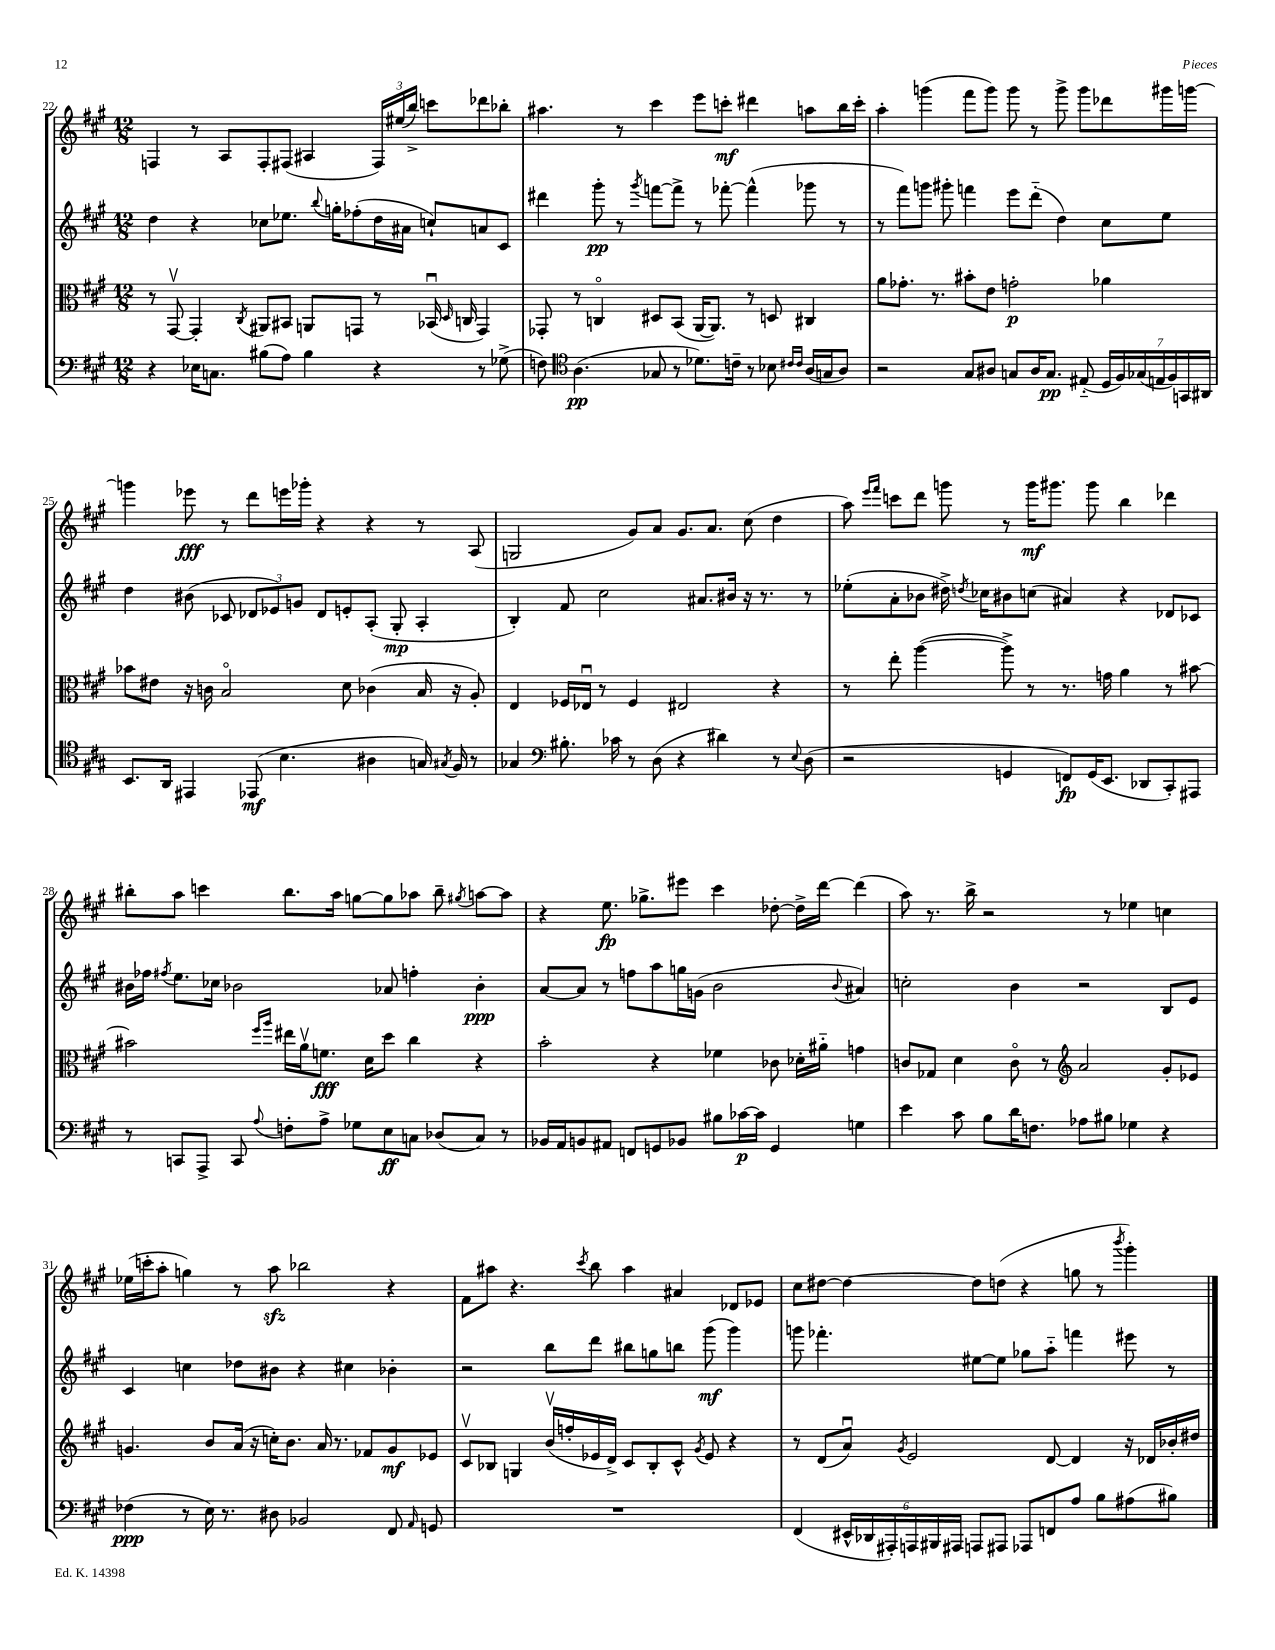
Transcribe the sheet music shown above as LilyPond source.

<<
\new StaffGroup <<
\new Staff = "s0" {
    \clef treble \key a \major \numericTimeSignature \time 12/8
    \autoBeamOff f4 r8 a8[ f8-. fis8]( ais4 \tuplet 3/2 { fis16[) eis''16( b''16]->) } c'''8[ des'''8 bes''8]-. |
    ais''4. r8 cis'''4 e'''8[ c'''8]-.\mf dis'''4 a''8[ b''16 c'''16]-. |
    a''4-. g'''4( fis'''8[ g'''8]) g'''8 r8 g'''8-> g'''8[ des'''8 gis'''16 g'''16]~ |
    g'''4 ees'''8\fff r8 d'''8[ e'''16 ges'''16]-. r4 r4 r8 a8( |
    g2 gis'8[) a'8] gis'8.[ a'8.] cis''8( d''4 |
    a''8) \grace { e'''16[ fis'''16] } c'''8[ d'''8] g'''8 r8 g'''16[\mf gis'''8.] gis'''8 b''4 des'''4 |
    bis''8[-. a''8] c'''4 bis''8.[ a''16] g''8[~ g''8 aes''8] bis''8-- \acciaccatura { gis''8 } a''8[~ a''8] |
    r4 e''8.\fp ges''8.[-> eis'''8] cis'''4 des''8~-. des''16[-> d'''16]~ d'''4( |
    a''8) r8. b''16-> r2 r8 ees''4 c''4 |
    ees''16[( c'''16-. a''8]-. g''4) r8 a''8\sfz bes''2 r4 |
    fis'8[ ais''8] r4. \acciaccatura { cis'''8 } b''8 ais''4 ais'4 des'8[ ees'8] |
    cis''8[ dis''8]~ dis''4~ dis''8[ d''8]( r4 g''8 r8 \acciaccatura { b'''8 } gis'''4-.) \bar "|." |
}
\new Staff = "s1" {
    \clef treble \key a \major \numericTimeSignature \time 12/8
    \autoBeamOff d''4 r4 ces''8[ ees''8.] \appoggiatura { b''8 } g''16[-. fes''8-.( d''16 ais'16] c''8[-!) a'8 cis'8] |
    dis'''4 gis'''8-.\pp r8 \acciaccatura { gis'''8 } f'''8[~ f'''8]-> r8 fes'''8~-. fes'''4-^( ges'''8 r8 |
    r8 fis'''8[) g'''8] gis'''8-. f'''4 e'''8[ d'''8]-_( d''4) cis''8[ e''8] |
    d''4 bis'8( ces'8 \tuplet 3/2 { des'8[ ees'8) g'8] } des'8[ e'8-. a8]-.( gis8-.\mp a4-. |
    b4-.) fis'8 cis''2 ais'8.[ bis'16] r16 r8. r8 |
    ees''8[-.( a'8-. bes'8] dis''16->) \acciaccatura { d''8 } ces''16[ bis'8 c''8]( ais'4) r4 des'8[ ces'8] |
    bis'16[ fes''16] \acciaccatura { fis''8 } e''8.[ ces''16] bes'2 aes'8 f''4-. bes'4-.\ppp |
    a'8[~ a'8] r8 f''8[ a''8 g''16 g'16]( b'2 \appoggiatura { b'8 } ais'4) |
    c''2-. b'4 r2 b8[ e'8] |
    cis'4 c''4 des''8[ bis'8] r4 cis''4 bes'4-. |
    r2 b''8[ d'''8] bis''8[ g''8 b''8] gis'''8\mf( gis'''4) |
    g'''8 fes'''4.-. eis''8[~ eis''8] ges''8[ a''8]-_ f'''4 eis'''8 r8 \bar "|." |
}
\new Staff = "s2" {
    \clef alto \key a \major \numericTimeSignature \time 12/8
    \autoBeamOff r8 gis,8~\upbow gis,4-. \acciaccatura { cis8 } ais,8[ bis,8] a,8[ g,8] r8 bes,16\downbow( \grace { d16 } c16 g,4) |
    ges,8-. r8 c4\flageolet dis8[ b,8]( a,16[~ a,8.]) r8 d8 cis4 |
    a'8[ ges'8.]-. r8. bis'8[-. e'8] g'2-.\p aes'4 |
    bes'8[ eis'8] r16 c'16 b2\flageolet d'8 ces'4( b16 r16 a8-.) |
    e4 fes16[ ees16]\downbow r8 fes4 eis2 r4 |
    r8 e''8-. a''4~( a''8->) r8 r8. g'16 a'4 r8 bis'8~ |
    bis'2 \grace { fis''16[ a''16] } eis''16[ a'16\upbow f'8.]\fff d'16[ d''8] cis''4 r4 |
    b'2-. r4 fes'4 ces'8 des'16[-. ais'16]-_ g'4 |
    c'8[ ges8] d'4 c'8\flageolet r8 \clef treble a'2 gis'8[-. ees'8] |
    g'4. b'8[ a'16]( r16 c''16[-.) b'8.] a'16 r8. fes'8[ g'8\mf ees'8] |
    cis'8[\upbow bes8] g4 b'16[\upbow( f''16-. ees'16 d'16]->) cis'8[ bes8-. cis'8]-^ \acciaccatura { gis'8 } ees'8 r4 |
    r8 d'8[( a'8]\downbow) \acciaccatura { gis'8 } e'2 d'8~ d'4 r16 des'16[ bes'16-. dis''16] \bar "|." |
}
\new Staff = "s3" {
    \clef bass \key a \major \numericTimeSignature \time 12/8
    \autoBeamOff r4 ees16[ c8.] bis8[( a8]) bis4 r4 r8 ges8->( |
    f8) \clef tenor a4.\pp( ges8 r8 des'8.[) c'16]-- r8 bes8 \grace { cis'16[ cis'16] } a16[( g16 a8]) |
    r2 gis8[ ais8] g8[ ais16 g8.]\pp eis8-_( \tuplet 7/4 { d16[ fis16) ges16( e16 fis16) g,16 ais,16] } |
    b,8.[ a,16] eis,4 ees,8\mf( b4. ais4 g16) \acciaccatura { gis8 } fis16 r8 |
    ges4 \clef bass bis8.-. ces'16 r8 d8( r4 dis'4) r8 \appoggiatura { e8 } d8( |
    r2 g,4 f,8[\fp) g,16( e,8.] des,8[ cis,8-.) ais,,8] |
    r8 c,8[ a,,8]-> c,8 \appoggiatura { a8 } f8[-. a8]-> ges8[ e8\ff c8] des8[( c8]) r8 |
    bes,16[ a,16 b,8 ais,8] f,8[ g,8 bes,8] bis8[ ces'16~\p ces'16] g,4 g4 |
    e'4 cis'8 b8[ d'16 f8.] aes8[ bis8] ges4 r4 |
    fes4\ppp( r8 e16) r8. dis8 bes,2 fis,8 \grace { a,16 } g,8 |
    R1. |
    fis,4( \tuplet 6/4 { eis,16[-^ des,16 ais,,16-.) a,,16 bis,,16 ais,,16] } a,,8[ ais,,8] aes,,8[ f,8 a8] b8[ ais8( bis8]) \bar "|." |
}
>>
>>
\layout { \context { \Score currentBarNumber = #22 } }
